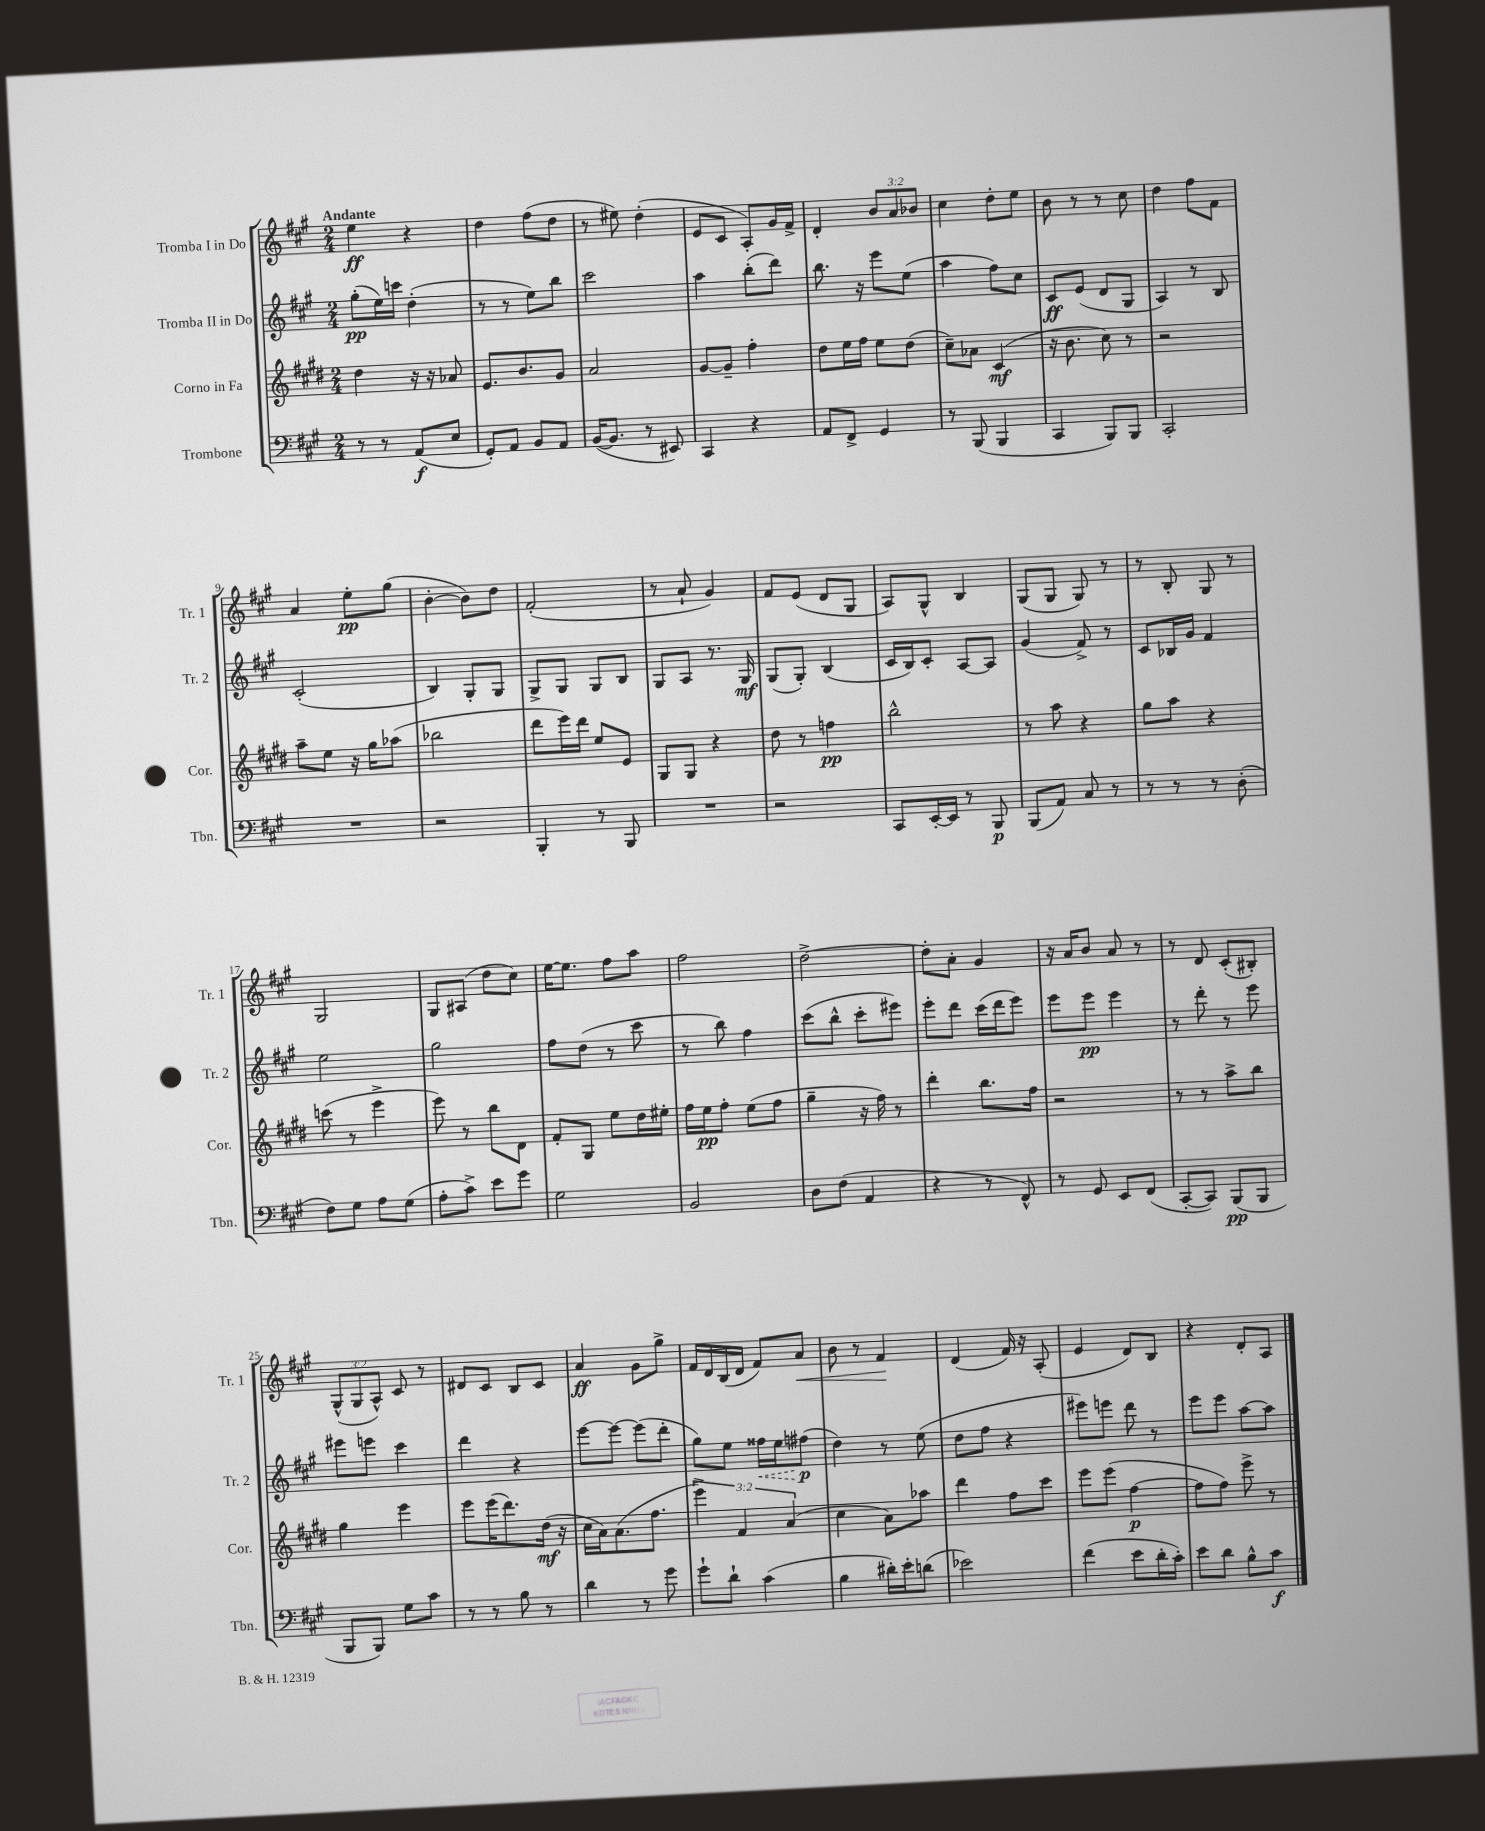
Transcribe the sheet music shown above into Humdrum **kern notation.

**kern	**dynam	**kern	**dynam	**kern	**dynam	**kern	**dynam
*part4	*part4	*part3	*part3	*part2	*part2	*part1	*part1
*staff4	*staff4	*staff3	*staff3	*staff2	*staff2	*staff1	*staff1
*I"Trombone	*	*I"Corno in Fa	*	*I"Tromba II in Do	*	*I"Tromba I in Do	*
*I'Tbn.	*	*I'Cor.	*	*I'Tr. 2	*	*I'Tr. 1	*
*clefF4	*	*clefG2	*	*clefG2	*	*clefG2	*
*k[f#c#g#]	*	*k[f#c#g#d#]	*	*k[f#c#g#]	*	*k[f#c#g#]	*
*M2/4	*	*M2/4	*	*M2/4	*	*M2/4	*
=1	=1	=1	=1	=1	=1	=1	=1
!	!	!	!	!	!	!LO:TX:a:B:t=Andante	!
8r	.	4dd#\	.	(8gg#'\L	pp	4ee\	ff
8r	.	.	.	16ee\L)	.	.	.
.	.	.	.	16cccn\JJ	.	.	.
(8AA/L	f	16r	.	(4dd'\	.	4r	.
.	.	16r	.	.	.	.	.
8E/J	.	8a-X/	.	.	.	.	.
=2	=2	=2	=2	=2	=2	=2	=2
8GG#'/L)	.	8.e/L	.	8r	.	4dd\	.
8AA/J	.	.	.	8r	.	.	.
.	.	8.b/	.	.	.	.	.
8BB/L	.	.	.	8ee\L)	.	(8ff#\L	.
8AA/J	.	8g#/J	.	8bb\J	.	8dd\J	.
=3	=3	=3	=3	=3	=3	=3	=3
([16BB/KL	.	2a/	.	2ccc#\	.	8r	.
8.BB/J]	.	.	.	.	.	.	.
.	.	.	.	.	.	8ee#X\)	.
8r	.	.	.	.	.	(4dd'\	.
8EE#X/)	.	.	.	.	.	.	.
=4	=4	=4	=4	=4	=4	=4	=4
4CC#/	.	[8g#/L	.	4aa\	.	8e/L	.
.	.	8g#~/J]	.	.	.	8c#/J	.
4r	.	4ff#'\	.	(8bb'\L	.	8A'/L)	.
.	.	.	.	8ddd\J)	.	16g#/L	.
.	.	.	.	.	.	16f#^/JJ	.
=5	=5	=5	=5	=5	=5	=5	=5
8AA/L	.	8dd#\L	.	8.bb\	.	4d'/	.
8FF#^/J	.	16ee\L	.	.	.	.	.
.	.	16ff#\JJ	.	16r	.	.	.
4GG#/	.	8ee\L	.	8eee\L	.	12b/L	.
.	.	.	.	.	.	12a/	.
.	.	(8dd#\J	.	(8ee\J	.	.	.
.	.	.	.	.	.	12b-X/J	.
=6	=6	=6	=6	=6	=6	=6	=6
8r	.	8cc#~\L)	.	4aa\	.	4cc#\	.
(8BBB/	.	8a-X\J	.	.	.	.	.
4BBB/	.	(4c#/	mf	8ff#\L)	.	8dd'\L	.
.	.	.	.	8cc#\J	.	8ee\J	.
=7	=7	=7	=7	=7	=7	=7	=7
4CC#/	.	16r	.	8c#/L	ff	8b\	.
.	.	8.b\	.	.	.	.	.
.	.	.	.	(8e/J	.	8r	.
8BBB/L)	.	8cc#\)	.	8d/L	.	8r	.
8BBB/J	.	8r	.	8G#/J	.	8cc#\	.
=8	=8	=8	=8	=8	=8	=8	=8
2CC#'/	.	2r	.	4A/)	.	4dd\	.
.	.	.	.	8r	.	8ff#\L	.
.	.	.	.	8B/	.	8f#\J	.
!!LO:LB:g=z
=9	=9	=9	=9	=9	=9	=9	=9
2r	.	8aa~\L	.	(2c#'/	.	4a/	.
.	.	8ee\J	.	.	.	.	.
.	.	16r	.	.	.	8ee'\L	pp
.	.	16gg#\KL	.	.	.	.	.
.	.	(8aa-X\J	.	.	.	(8gg#\J	.
=10	=10	=10	=10	=10	=10	=10	=10
2r	.	2bb-X\	.	4B/)	.	[4b'\	.
.	.	.	.	8G#'/L	.	8b\L])	.
.	.	.	.	8G#/J	.	8dd\J	.
=11	=11	=11	=11	=11	=11	=11	=11
4BBB'/	.	8ddd#\L	.	8G#^/L	.	(2f#'/	.
.	.	16eee\L)	.	8G#/J	.	.	.
.	.	16ddd#\JJ	.	.	.	.	.
8r	.	8ee/L	.	8G#/L	.	.	.
8BBB/	.	8e/J	.	8B/J	.	.	.
=12	=12	=12	=12	=12	=12	=12	=12
2r	.	8G#/L	.	8G#/L	.	8r	.
.	.	8G#/J	.	8A/J	.	8a`/	.
.	.	4r	.	8.r	.	4g#/)	.
.	.	.	.	16G#/	mf	.	.
=13	=13	=13	=13	=13	=13	=13	=13
2r	.	8dd#\	.	(8G#/L	.	8f#/L	.
.	.	8r	.	8G#'/J)	.	(8e/J	.
.	.	4ffn\	pp	(4B/	.	8d/L	.
.	.	.	.	.	.	8G#/J	.
=14	=14	=14	=14	=14	=14	=14	=14
8CC#/L	.	2bb^^\	.	16c#/LL	.	8A/L)	.
.	.	.	.	16B/J)	.	.	.
[16EE'/L	.	.	.	8c#'/J	.	8G#^^/J	.
16EE/JJ]	.	.	.	.	.	.	.
8r	.	.	.	[8A/L	.	4B/	.
8BBB/	p	.	.	8A/J]	.	.	.
=15	=15	=15	=15	=15	=15	=15	=15
(8BBB/L	.	8r	.	(4g#/	.	(8G#/L	.
8AA/J)	.	8aa\	.	.	.	8G#/J	.
8C#/	.	4r	.	8f#^/)	.	8G#/)	.
8r	.	.	.	8r	.	8r	.
=16	=16	=16	=16	=16	=16	=16	=16
8r	.	8gg#\L	.	8c#/L	.	8r	.
8r	.	8aa\J	.	16B-X/L	.	8B'/	.
.	.	.	.	16g#/JJ	.	.	.
8r	.	4r	.	4f#/	.	8G#/	.
(8D'\	.	.	.	.	.	8r	.
!!LO:LB:g=z
=17	=17	=17	=17	=17	=17	=17	=17
8F#\L)	.	(8cccn\	.	2ee\	.	2G#/	.
8G#\J	.	8r	.	.	.	.	.
8A\L	.	4eee^\	.	.	.	.	.
(8G#\J	.	.	.	.	.	.	.
=18	=18	=18	=18	=18	=18	=18	=18
8A'\L	.	8eee\)	.	2gg#\	.	8G#/L	.
8c#^\J)	.	8r	.	.	.	(8A#X/J	.
8e\L	.	8bb\L	.	.	.	8dd\L	.
8g#\J	.	8d#\J	.	.	.	8cc#\J)	.
=19	=19	=19	=19	=19	=19	=19	=19
2G#\	.	8f#'/L	.	8ff#\L	.	[16ee\KL	.
.	.	.	.	.	.	8.ee\J]	.
.	.	8G#/J	.	(8dd\J	.	.	.
.	.	8ee\L	.	8r	.	8ff#\L	.
.	.	16dd#\L	.	8ccc#\	.	8aa\J	.
.	.	16ee#X'\JJ	.	.	.	.	.
=20	=20	=20	=20	=20	=20	=20	=20
2BB/	.	16ff#\LL	.	8r	.	2ff#\	.
.	.	16ee\J	pp	.	.	.	.
.	.	8ff#'\J	.	8bb\)	.	.	.
.	.	(8ee\L	.	4ff#\	.	.	.
.	.	8ff#\J	.	.	.	.	.
=21	=21	=21	=21	=21	=21	=21	=21
8D\L	.	4gg#~\	.	(8ccc#\L	.	[2dd^\	.
(8F#\J	.	.	.	8bb^^\J	.	.	.
4AA/	.	16r	.	8ccc#'\L	.	.	.
.	.	16ff#\)	.	.	.	.	.
.	.	8r	.	8eee#X\J)	.	.	.
=22	=22	=22	=22	=22	=22	=22	=22
4r	.	4ddd#'\	.	8eee'\L	.	8dd'\L]	.
.	.	.	.	8ddd\J	.	8a'\J	.
8r	.	8.bb\L	.	(16ccc#\LL	.	4g#/	.
.	.	.	.	16ddd\J	.	.	.
8FF#^^/)	.	.	.	8eee\J)	.	.	.
.	.	16ff#\Jk	.	.	.	.	.
=23	=23	=23	=23	=23	=23	=23	=23
8r	.	2r	.	8eee\L	.	16r	.
.	.	.	.	.	.	16a/KL	.
8GG#/	.	.	.	8eee\J	pp	8b/J	.
8EE/L	.	.	.	4eee\	.	8a/	.
(8FF#/J	.	.	.	.	.	8r	.
=24	=24	=24	=24	=24	=24	=24	=24
[8CC#'/L	.	8r	.	8r	.	8r	.
8CC#/J])	.	8r	.	8ddd'\	.	8d/	.
(8BBB/L	pp	8aa^\L	.	8r	.	(8c#'/L	.
8BBB/J	.	8bb\J	.	8eee\	.	8B#X'/J)	.
!!LO:LB:g=z
=25	=25	=25	=25	=25	=25	=25	=25
8BBB/L	.	4gg#\	.	8eee#X\L	.	(12G#^^/L	.
.	.	.	.	.	.	12G#/	.
8BBB/J)	.	.	.	8eeen\J	.	.	.
.	.	.	.	.	.	12A^^/J)	.
8G#\L	.	4eee\	.	4ccc#\	.	8c#/	.
8c#\J	.	.	.	.	.	8r	.
=26	=26	=26	=26	=26	=26	=26	=26
8r	.	8eee\L	.	4ddd\	.	8d#X/L	.
8r	.	(16eee\K	.	.	.	8c#/J	.
.	.	8.ddd#\)	.	.	.	.	.
8B\	.	.	.	4r	.	8B/L	.
8r	.	(16dd#\Jk	mf	.	.	8c#/J	.
.	.	16r	.	.	.	.	.
=27	=27	=27	=27	=27	=27	=27	=27
4d\	.	16cc#\LL	.	[8eee\L	.	4a/	ff
.	.	16a\J)	.	.	.	.	.
.	.	(8.a\	.	8eee\J_	.	.	.
8r	.	.	.	(8eee\L]	.	8g#\L	.
.	.	8.ff#\J	.	.	.	.	.
8g#\	.	.	.	8ddd'\J	.	8gg#^\J	.
=28	=28	=28	=28	=28	=28	=28	=28
8g#`\L	.	6eee^\)	.	8gg#\L)	.	16f#/LL	.
.	.	.	.	.	.	16d/	.
8d`\J	.	.	.	8ee\J	.	(16B/	.
.	.	6f#/	.	.	.	.	.
.	.	.	.	.	.	16d/JJ	.
!	!	!	!	!	!LO:HP:b	!	!
(4c#\	.	.	.	16ff##X\LL	<	8f#/L)	.
.	.	.	.	16ee\J	.	.	.
.	.	(6a/	.	.	.	.	.
!	!	!	!	!	!	!	!LO:HP:b
.	.	.	.	(8ff#X\J	p	8a/J	<
.	.	.	.	.	[	.	.
=29	=29	=29	=29	=29	=29	=29	=29
4B\	.	4cc#\	.	4dd\)	.	8b\	.
.	.	.	.	.	.	8r	.
16d#X'\LL)	.	8a\L)	.	8r	.	4f#/	.
16e'\J	.	.	.	.	.	.	.
(8dn\J	.	8aa-X\J	.	(8ee\	.	.	.
.	.	.	.	.	.	.	[
=30	=30	=30	=30	=30	=30	=30	=30
2e-X\)	.	4ddd#\	.	8dd\L	.	(4d/	.
.	.	.	.	8ff#\J	.	.	.
.	.	8ff#\L	.	4r	.	16f#/)	.
.	.	.	.	.	.	16r	.
.	.	8ccc#\J	.	.	.	(8A'/	.
=31	=31	=31	=31	=31	=31	=31	=31
(4f#\	.	8eee\L	.	8eee#X\L)	.	4e/	.
.	.	(8eee\J	.	8eeen\J	.	.	.
8e\L	.	[4ff#\	p	8ddd\	.	8d/L)	.
16d'\L	.	.	.	8r	.	8B/J	.
16c#'\JJ)	.	.	.	.	.	.	.
=32	=32	=32	=32	=32	=32	=32	=32
8e\L	.	8ff#\L]	.	8eee\L	.	4r	.
8d\J	.	8ff#\J)	.	8eee\J	.	.	.
8B^^\L	.	8eee^\	.	[8aa\L	.	8d'/L	.
8c#\J	f	8r	.	8aa\J]	.	8A/J	.
==	==	==	==	==	==	==	==
*-	*-	*-	*-	*-	*-	*-	*-
